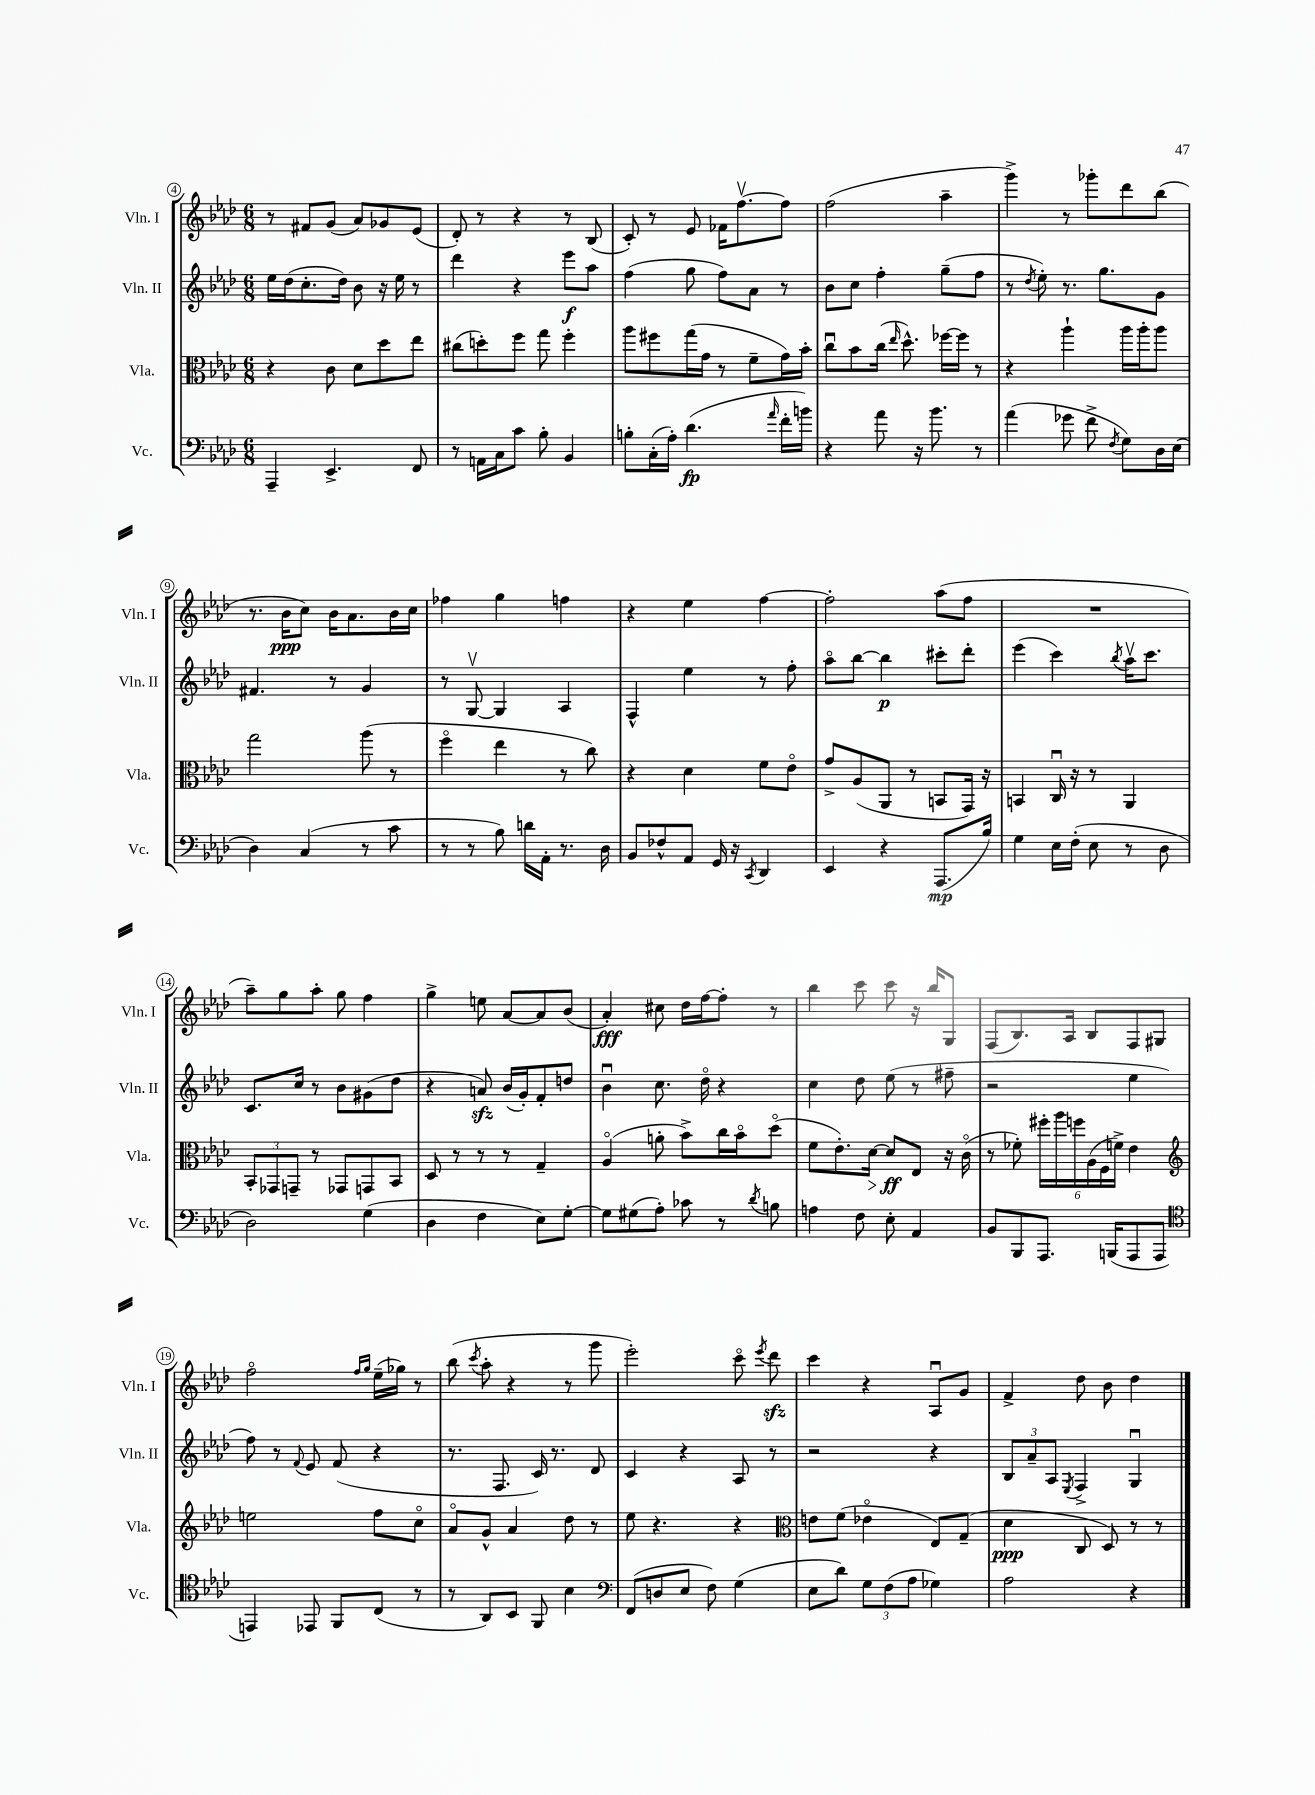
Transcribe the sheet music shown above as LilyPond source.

<<
\new StaffGroup <<
\new Staff = "s0" \with { instrumentName = "Vln. I" shortInstrumentName = "Vln. I" } {
    \clef treble \key aes \major \numericTimeSignature \time 6/8
    \autoBeamOff r8 fis'8[ g'8]( aes'8[) ges'8 ees'8]( |
    des'8-.) r8 r4 r8 bes8( |
    c'8-.) r8 ees'8 fes'16[ f''8.~\upbow f''8] |
    f''2( aes''4-- |
    g'''4->) r8 ges'''8[-. des'''8 bes''8]( |
    r8. bes'16[\ppp c''8]) bes'16[ aes'8. bes'16 c''16] |
    fes''4 g''4 f''4 |
    r4 ees''4 f''4~ |
    f''2-. aes''8[( f''8] |
    R2. |
    aes''8[--) g''8 aes''8]-. g''8 f''4 |
    g''4-> e''8 aes'8[~ aes'8 bes'8]( |
    aes'4-.\fff) cis''8 des''16[ f''16~ f''8]-. r8 |
    bes''4 c'''8 c'''8 r16 bes''16[ g8] |
    f8[( bes8.) aes16] bes8[ f8 gis8] |
    f''2\flageolet \grace { f''16[ g''16] } ees''16[--( ges''16]) r8 |
    bes''8( \acciaccatura { c'''8 } aes''8-. r4 r8 g'''8 |
    ees'''2-.) c'''8\flageolet \acciaccatura { ees'''8 } des'''8\sfz |
    c'''4 r4 aes8[\downbow g'8] |
    f'4-> des''8 bes'8 des''4 \bar "|." |
}
\new Staff = "s1" \with { instrumentName = "Vln. II" shortInstrumentName = "Vln. II" } {
    \clef treble \key aes \major \numericTimeSignature \time 6/8
    \autoBeamOff ees''16[ des''16( c''8.-. des''16]) bes'8 r16 ees''16 r8 |
    des'''4 r4 ees'''8[\f aes''8] |
    f''4( g''8 f''8[) aes'8] r8 |
    bes'8[ c''8] f''4-. g''8[--( f''8] |
    r8 \acciaccatura { des''8 } ees''8-.) r8. g''8.[ g'8] |
    fis'4. r8 g'4 |
    r8 g8~\upbow g4 aes4 |
    f4-^ ees''4 r8 f''8-. |
    aes''8[\flageolet bes''8]~ bes''4\p cis'''8[-. des'''8]-. |
    ees'''4( c'''4) \acciaccatura { bes''8 } aes''16[\upbow c'''8.] |
    c'8.[ c''16] r8 bes'8[ gis'8( des''8] |
    r4 a'8\sfz) bes'16[( g'16-.) f'8-. d''8] |
    bes'4\downbow c''8. des''16\flageolet r4 |
    c''4 des''8 ees''8( r8 fis''8-- |
    r2 ees''4 |
    f''8) r8 \appoggiatura { f'8 } ees'8 f'8( r4 |
    r8. f8. c'16) r8. des'8 |
    c'4 r4 aes8 r8 |
    r2 r4 |
    \tuplet 3/2 { bes8[ aes'8-- aes8] } \acciaccatura { ees8 } f4-> g4\downbow \bar "|." |
}
\new Staff = "s2" \with { instrumentName = "Vla." shortInstrumentName = "Vla." } {
    \clef alto \key aes \major \numericTimeSignature \time 6/8
    \autoBeamOff r4 c'8 des'8[ des''8 ees''8] |
    cis''8[( d''8-.) f''8] g''8 f''4-. |
    aes''8[ fis''8 g''16( g'16] r8 f'8[-- g'16) bes'16]-. |
    c''8[\downbow bes'8 c''16]( \grace { ees''16 } des''8.-^) fes''16[~ fes''16] r8 |
    r4 aes''4-! aes''16[ aes''16-. aes''8] |
    g''2 aes''8( r8 |
    f''4\flageolet ees''4 r8 c''8) |
    r4 des'4 f'8[ ees'8]\flageolet |
    g'8[-> aes8( aes,8] r8 b,8[ g,16]) r16 |
    b,4 c16\downbow r16 r8 aes,4 |
    \tuplet 3/2 { bes,8[-. ges,8 g,8]-- } r8 ges,8[ g,8 bes,8] |
    des8 r8 r8 r8 g4-- |
    aes4\flageolet( a'8-. bes'8[->) c''16 bes'16\flageolet des''8]\flageolet( |
    f'8[ ees'8.-.) des'16]~\> des'8[\ff\! ees8] r16 c'16\flageolet( |
    r8 fes'8-.) \tuplet 6/4 { fis''16[-. aes''16 f''16 aes16( f16 f'16]->) } ees'4 |
    \clef treble e''2 f''8[ c''8]\flageolet |
    aes'8[\flageolet g'8]-^ aes'4 des''8 r8 |
    ees''8 r4. r4 |
    \clef alto e'8[ f'8]( ees'4\flageolet ees8[) g8]--( |
    des'4\ppp c8 des8) r8 r8 \bar "|." |
}
\new Staff = "s3" \with { instrumentName = "Vc." shortInstrumentName = "Vc." } {
    \clef bass \key aes \major \numericTimeSignature \time 6/8
    \autoBeamOff aes,,4-- ees,4.-> f,8 |
    r8 a,16[ c16 c'8] bes8-. bes,4 |
    b8[-. c16-.( aes16]-.) des'4.\fp( \grace { aes'16 } f'16[-. b'16]) |
    r4 aes'8 r16 bes'8. r8 |
    aes'4( ges'8 f'8-> \acciaccatura { f8 } g8[) des16 ees16]( |
    des4) c4( r8 c'8 |
    r8 r8 bes8) d'16[ aes,16]-. r8. des16 |
    bes,8[ fes8-^ aes,8] g,16 r16 \acciaccatura { c,8 } des,4 |
    ees,4 r4 aes,,8.[\mp( bes16]) |
    g4 ees16[ f16]-.( ees8 r8 des8 |
    des2) g4( |
    des4 f4 ees8[) g8]~-. |
    g8[ gis8( aes8]-.) ces'8 r8 \acciaccatura { des'8 } b8 |
    a4 f8 ees8-. aes,4 |
    bes,8[ bes,,8 aes,,8.] b,,16[( aes,,8 aes,,8] |
    \clef tenor e,4) ees,8 f,8[ c8]( r8 |
    r8 aes,8[) bes,8] f,8 bes4 |
    \clef bass f,8[( d8 ees8] f8) g4( |
    ees8[ des'8]) \tuplet 3/2 { g8[ f8( aes8] } ges4) |
    aes2 r4 \bar "|." |
}
>>
>>
\layout { \context { \Score currentBarNumber = #4 \override BarNumber.stencil = #(make-stencil-circler 0.1 0.3 ly:text-interface::print) } }
